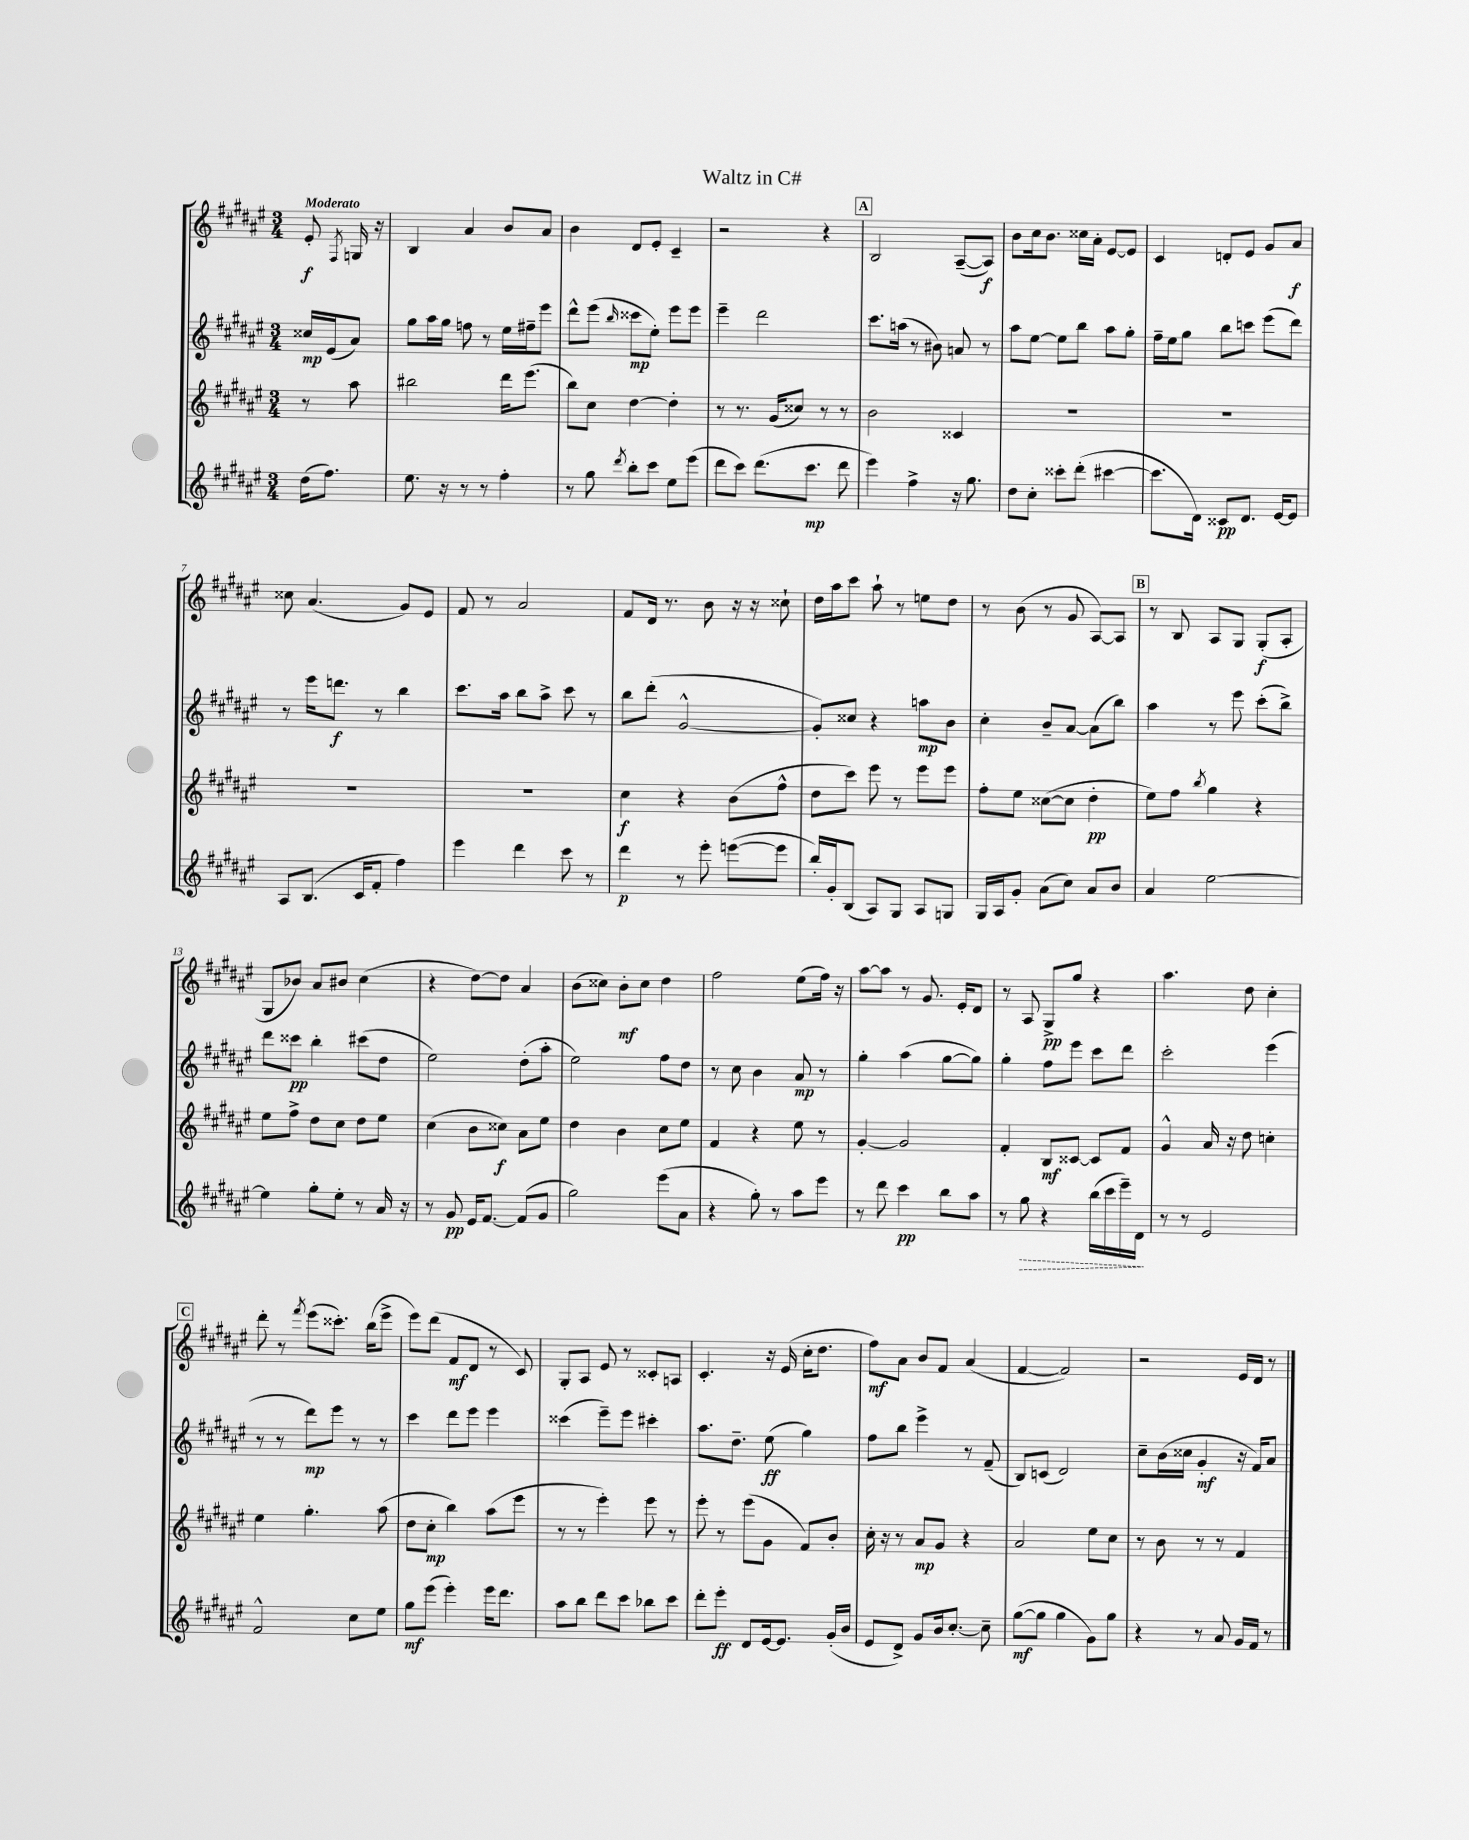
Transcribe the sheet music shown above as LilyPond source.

\header { title = "Waltz in C#" }
<<
\new StaffGroup <<
\new Staff = "s0" {
    \clef treble \key fis \major \numericTimeSignature \time 3/4 \partial 4 \tempo "Moderato"
    \autoBeamOff eis'8-.\f \acciaccatura { fis8 } g16 r16 |
    b4 ais'4 b'8[ ais'8] |
    b'4 dis'8[ eis'8]-. cis'4-- |
    r2 r4 |
    \mark \markup { \box "A" } b2 ais8[~--( ais8]\f) |
    b'8[ cis''16 b'8.] cisis''16[ ais'16]-. eis'8[~ eis'8] |
    cis'4 d'8[-. eis'8] gis'8[ ais'8]\f |
    cisis''8 ais'4.( gis'8[) eis'8] |
    fis'8 r8 ais'2 |
    fis'8[ dis'16] r8. b'8 r16 r16 cisis''8-! |
    dis''16[ ais''16 cis'''8] ais''8-! r8 e''8[ dis''8] |
    r8 b'8( r8 gis'8 ais8[~) ais8] |
    \mark \markup { \box "B" } r8 b8 ais8[ gis8] gis8[-.\f( ais8]-. |
    gis8[ bes'8]) ais'8[ bis'8] cis''4( |
    r4 dis''8[~) dis''8] ais'4 |
    b'8[( cisis''8]) b'8[-.\mf cisis''8] dis''4 |
    fis''2 eis''8[( fis''16]) r16 |
    ais''8[~ ais''8] r8 gis'8. eis'16[-. dis'8] |
    r8 ais8 gis8[->\pp gis''8] r4 |
    ais''4. dis''8 cis''4-. |
    \mark \markup { \box "C" } dis'''8-. r8 \acciaccatura { fis'''8 } eis'''8[( cisis'''8.]-.) b''16[( eis'''8]-> |
    eis'''8[) dis'''8]( fis'8[\mf dis'8] r8 cis'8) |
    gis8[-. ais8] eis'8 r8 cisis'8[-. a8] |
    cis'4.-. r16 eis'16( cis''16[-. dis''8.] |
    fis''8[\mf) ais'8] b'8[ fis'8] ais'4( |
    fis'4~ fis'2) |
    r2 eis'16[ dis'16] r8 \bar "|." |
}
\new Staff = "s1" {
    \clef treble \key fis \major \numericTimeSignature \time 3/4 \partial 4
    \autoBeamOff cisis''16[\mp eis'16( ais'8]) |
    gis''8[ ais''16 gis''16] f''8 r8 eis''16[ fis''16-- eis'''8] |
    dis'''8[-^ eis'''8]( \grace { b''16 } cisis'''8[\mp eis''8]-.) eis'''8[ eis'''8] |
    eis'''4-- dis'''2 |
    \mark \markup { \box "A" } cis'''8.[ a''16]( r8 bis'8) a'8 r8 |
    ais''8[ eis''8]~ eis''8[ b''8] ais''8[ gis''8]-. |
    fis''16[-- eis''16 gis''8] b''8[ c'''8] eis'''8[( dis'''8]) |
    r8 eis'''16[ d'''8.]\f r8 b''4 |
    cis'''8.[ ais''16] b''8[ ais''8]-> cis'''8 r8 |
    b''8[ dis'''8]-.( gis'2~-^ |
    gis'8[-.) cisis''8] r4 a''8[\mp b'8] |
    cis''4-. b'8[-- ais'8]~ ais'8[( b''8]) |
    \mark \markup { \box "B" } ais''4 r8 eis'''8 cis'''8[-.( b''8]->) |
    dis'''8[ cisis'''8]\pp b''4-. cis'''8[( dis''8] |
    eis''2) dis''8[-.( ais''8]-. |
    eis''2) fis''8[ dis''8] |
    r8 cis''8 b'4 ais'8\mp r8 |
    gis''4-. ais''4( gis''8[~ gis''8]) |
    gis''4-. fis''8[ eis'''8] cis'''8[ dis'''8] |
    cis'''2-. eis'''4( |
    \mark \markup { \box "C" } r8 r8 dis'''8[\mp) eis'''8] r8 r8 |
    cis'''4 dis'''8[ eis'''8] eis'''4 |
    cisis'''4( eis'''8[--) eis'''8] cis'''4-. |
    ais''8.[ dis''8.]-- eis''8\ff( gis''4) |
    fis''8[ b''8] eis'''4-> r8 fis'8--( |
    b8[) c'8]( dis'2) |
    cis''8[-- b'16( cisis''16] gis'4-.\mf r16 fis'16[) ais'8] \bar "|." |
}
\new Staff = "s2" {
    \clef treble \key fis \major \numericTimeSignature \time 3/4 \partial 4
    \autoBeamOff r8 ais''8 |
    bis''2 dis'''16[ eis'''8.]( |
    b''8[) cis''8] dis''4~ dis''4-. |
    r8 r8. gis'16[( cisis''8]) r8 r8 |
    \mark \markup { \box "A" } b'2 cisis'4 |
    R2. |
    R2. |
    R2. |
    R2. |
    cis''4\f r4 b'8[( fis''8]-^ |
    dis''8[ cis'''8]) eis'''8 r8 eis'''8[ eis'''8] |
    fis''8[-. eis''8] cisis''8[~( cisis''8] dis''4-.\pp |
    \mark \markup { \box "B" } eis''8[) fis''8] \acciaccatura { b''8 } gis''4 r4 |
    eis''8[ fis''8]-> dis''8[ cis''8] dis''8[ eis''8] |
    cis''4( b'8[ cisis''8]\f) ais'8[ eis''8] |
    dis''4 b'4 cis''8[ eis''8] |
    fis'4 r4 eis''8 r8 |
    gis'4~-. gis'2 |
    fis'4-. b8[\mf cisis'8]~ cisis'8[ fis'8] |
    gis'4-^ ais'16 r16 dis''8 c''4-. |
    \mark \markup { \box "C" } eis''4 gis''4.-. ais''8( |
    dis''8[ cis''8]-.\mp b''4) ais''8[( eis'''8] |
    r8 r8 eis'''4-.) eis'''8 r8 |
    eis'''8-. r8 eis'''8[( gis'8] fis'8[) b'8]-. |
    cis''16-. r16 r8 ais'8[\mp gis'8] r4 |
    ais'2 eis''8[ cis''8] |
    r8 b'8 r8 r8 fis'4 \bar "|." |
}
\new Staff = "s3" {
    \clef treble \key fis \major \numericTimeSignature \time 3/4 \partial 4
    \autoBeamOff dis''16[( fis''8.]) |
    eis''8. r16 r8 r8 fis''4-. |
    r8 gis''8 \acciaccatura { dis'''8 } b''8[-. cis'''8] eis''8[ eis'''8]( |
    dis'''8[ cis'''8]) dis'''8.[( cis'''8.]\mp dis'''8 |
    \mark \markup { \box "A" } eis'''4) fis''4-> r16 gis''8. |
    dis''8[ cis''8]-. cisis'''8[-. dis'''8]-.( cis'''4~ |
    cis'''8.[ dis'16]) cisis'8[\pp dis'8.] eis'16[~ eis'8] |
    ais8[ b8.]( cis'16[ fis'8]-. fis''4) |
    eis'''4 dis'''4 cis'''8 r8 |
    dis'''4\p r8 eis'''8-. e'''8[~( e'''8] |
    b''16[-.) gis'16-. b8]( ais8[) gis8] ais8[ g8] |
    gis16[ ais16 gis'8]-. ais'8[( cis''8]) ais'8[ b'8] |
    \mark \markup { \box "B" } ais'4 eis''2~ |
    eis''4 gis''8[-. eis''8]-. r8 ais'16 r16 |
    r8 gis'8\pp eis'16[ fis'8.]~ fis'8[( gis'8] |
    gis''2) eis'''8[( ais'8] |
    r4 gis''8-.) r8 ais''8[ eis'''8] |
    r8 dis'''8 cis'''4\pp b''8[ ais''8] |
    r8 \once \override Hairpin.style = #'dashed-line gis''8\> r4 b''16[( cis'''16 eis'''16--) dis'16]\! |
    r8 r8 eis'2 |
    \mark \markup { \box "C" } fis'2-^ cis''8[ eis''8] |
    gis''8[\mf eis'''8]( eis'''4-.) eis'''16[ dis'''8.] |
    ais''8[ b''8] dis'''8[ cis'''8] bes''8[ cis'''8] |
    dis'''8[-. eis'''8]-.\ff dis'8[ eis'16~ eis'8.] gis'16[-.( b'16] |
    eis'8[ dis'8]->) gis'8[ b'16 cis''8.]~-. cis''8-- |
    gis''8[~\mf( gis''8] gis''4 gis'8[) gis''8] |
    r4 r8 ais'8 gis'16[ fis'16] r8 \bar "|." |
}
>>
>>
